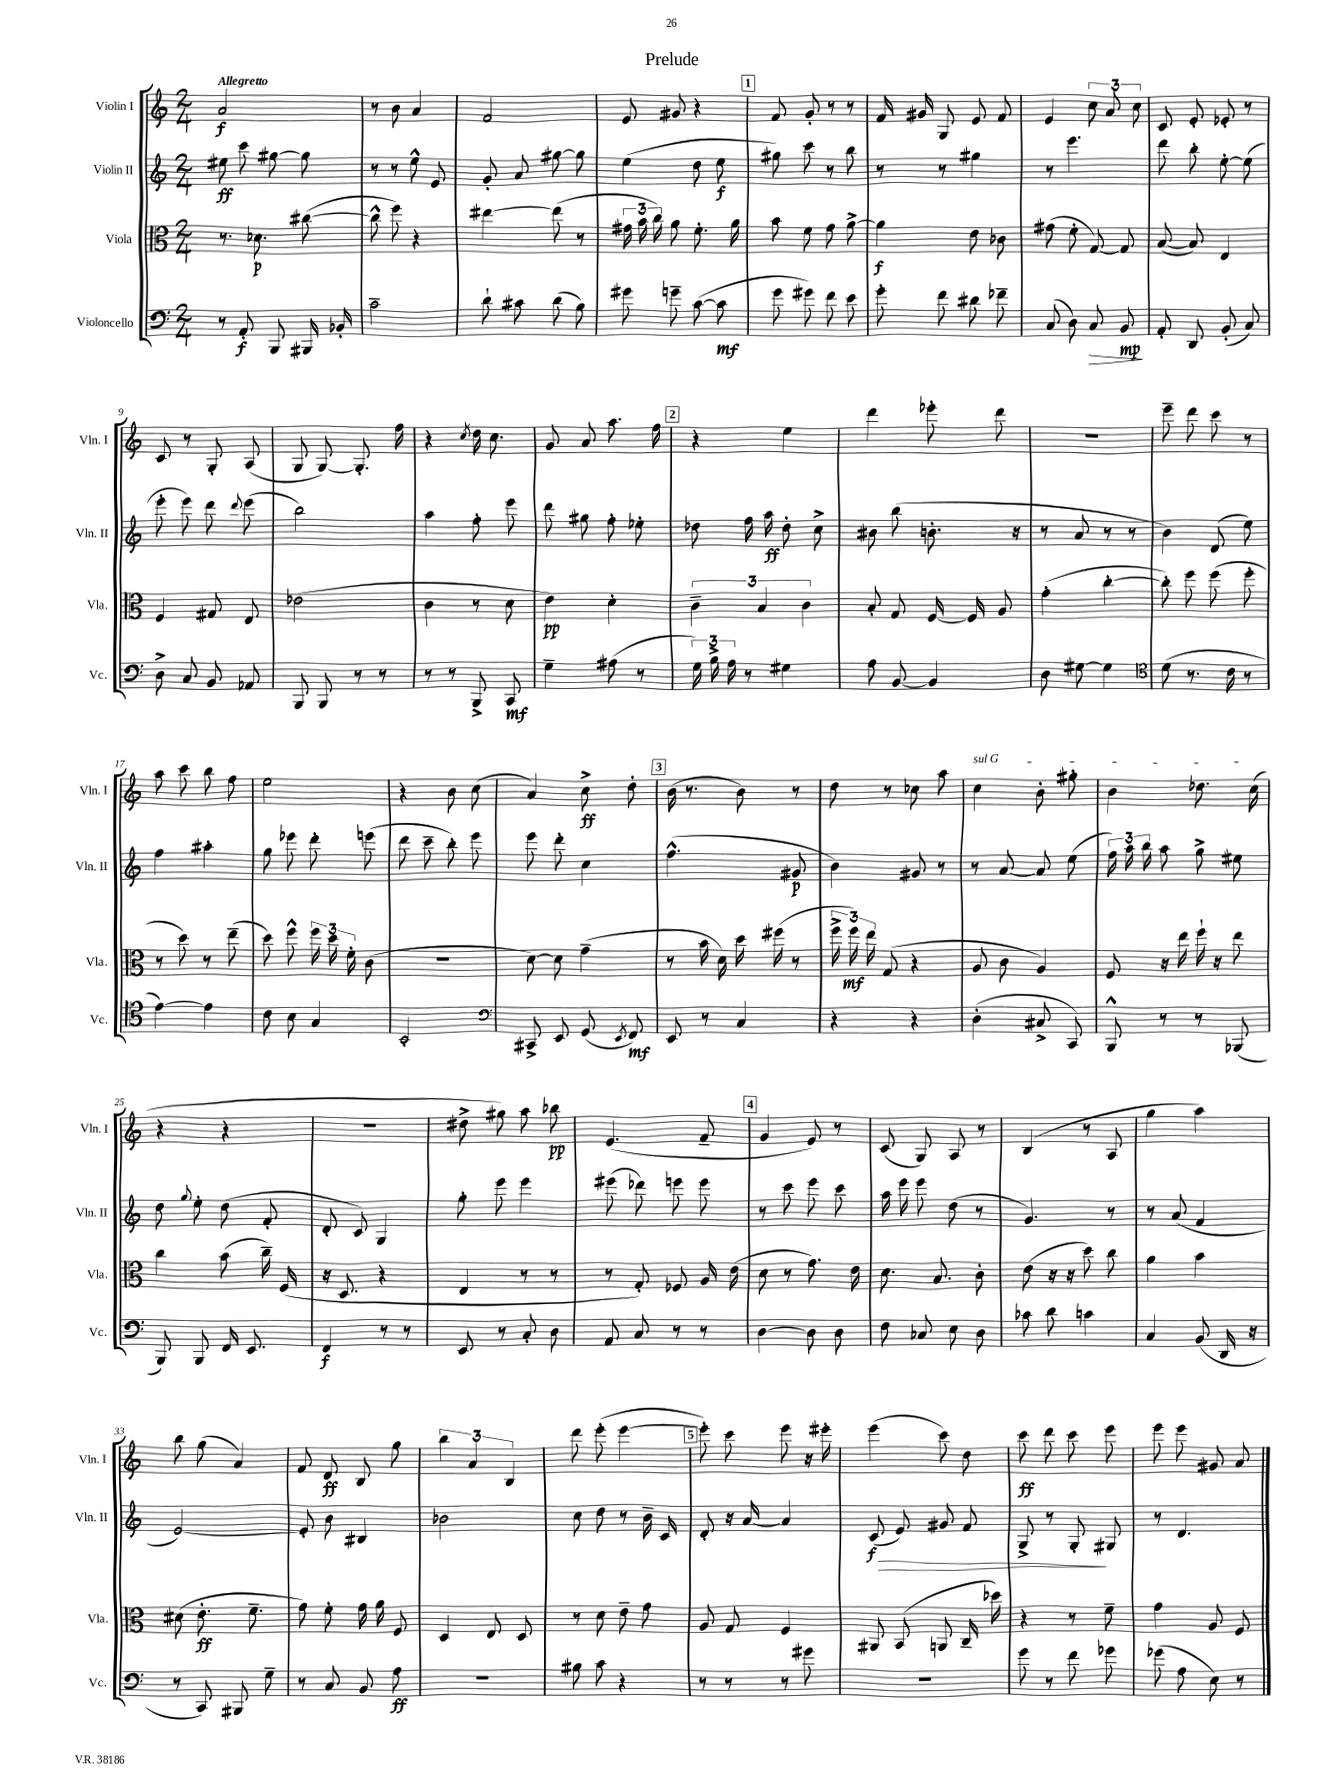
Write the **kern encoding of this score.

**kern	**kern	**kern	**kern
*staff4	*staff3	*staff2	*staff1
*clefF4	*clefC3	*clefG2	*clefG2
*k[]	*k[]	*k[]	*k[]
*M2/4	*M2/4	*M2/4	*M2/4
8r	8.r	8ee#	2a
8AA'	.	8ccc	.
.	8.d-	.	.
8BBB	.	[8gg#	.
16BBB#	([8cc#	8gg#]	.
16BB-'	.	.	.
=	=	=	=
2c~	8cc#^^]	8r	8r
.	8ff)	8r	8b
.	4r	8ee^^	4a
.	.	8e	.
=	=	=	=
8d`	[4ee#	8g'	2f
8c#	.	8a	.
(8d	(8ee#]	[8gg#	.
8B)	8r	8gg#]	.
=	=	=	=
8g#	24g#	(4ee	8e
.	24b	.	.
.	24cc)	.	.
8g~	8a	.	8g#
([8c	8.f'	8dd	4r
8c]	.	8ee	.
.	16a	.	.
=	=	=	=
8g	8b	8gg#)	8f
8g#)	8f	8ccc	8g'
8f	8g	8r	8r
8e	[8a^	8bb	8r
=	=	=	=
8g'	4a]	8r	16f
.	.	.	16g#
8f	.	8r	8G
8d#	8e	4gg#	8e
8f-~	8c-	.	8f
=	=	=	=
(8C	(8g#	8r	4e
8D)	8f'	4.eee	.
8C	[8G)	.	12cc
.	.	.	12a
8BB	8G]	.	.
.	.	.	12cc
=	=	=	=
8AA'	([8B	8ddd	8c
8DD	8B])	8bb'	8e'
(8BB'	4E	[8ee'	8e-'
8C)	.	(8ee]	8r
=	=	=	=
8D^	4F	8eee'	8c
8C	.	8eee)	8r
8BB	8G#	8ddd	8G'
.	.	8qqddd	.
8AA-	8E	(8eee	(8A
=	=	=	=
8BBB	(2e-	2bb)	8G
8BBB	.	.	[8G)
8r	.	.	8.G']
8r	.	.	.
.	.	.	16ff
=	=	=	=
8r	4c	4aa	4r
8r	.	.	.
.	.	.	8qcc
8BBB^	8r	8ff'	16dd
.	.	.	8.cc
8CC	8d	8eee	.
=	=	=	=
4G~	4e)	8ddd	8g
.	.	8gg#	8a
(8A#	4d'	8ff'	8.aa
8r	.	8ee-'	.
.	.	.	16ff
=	=	=	=
24G)	6c~	8dd-	4r
24B^	.	.	.
24A	.	.	.
8r	.	16ff	.
.	6B	.	.
.	.	16aa	.
4G#	.	8dd-'	4ee
.	6c	.	.
.	.	8cc^	.
=	=	=	=
8A	8B'	8b#	4ddd
[8BB	8G	(8bb	.
4BB]	[16F	8.b'	8eee-'
.	16F]	.	.
.	8A	.	8ddd
.	.	16r	.
=	=	=	=
8D	(4g'	8r	2r
[8G#	.	8a	.
4G#]	[4cc'	8r	.
.	.	8r	.
=	=	=	=
*clefC4	*	*	*
(8d	8cc'])	4b)	8eee~
8.r	8ff	.	8ddd
.	(8ff	(8d	8ccc
16c	.	.	.
8r	8ff'	8ee)	8r
=	=	=	=
[4e)	8r	4ff	8aa
.	8dd)	.	8ccc
4e]	8r	4aa#'	8bb
.	(8ee~	.	8ff
=	=	=	=
8c	8dd)	8gg	2ee
8B	8ff^^	8eee-	.
4G	24ff	8ddd'	.
.	24dd	.	.
.	24f'	.	.
.	(8c	(8eee	.
=	=	=	=
2BB'	2r	8ddd	4r
.	.	8ccc~	.
.	.	8bb')	8b
.	.	8eee	(8cc
=	=	=	=
*clefF4	*	*	*
8CC#^	[8d)	8eee	4a)
8EE	8d]	8ddd'	.
(8GG	(4g~	4cc	8cc^
8qEE	.	.	.
8FF)	.	.	8dd'
=	=	=	=
8EE	8r	(4.ff^^	(16b
.	.	.	8.r
8r	16b	.	.
.	16d)	.	.
4C	16dd	.	8b)
.	(16ff#	.	.
.	8r	8g#	8r
=	=	=	=
4r	24ff^	4b)	8dd
.	24ff)	.	.
.	24ee	.	.
.	(8G	.	8r
4r	4r	8g#	8cc-
.	.	8r	8aa
=	=	=	=
(4D'	8A	8r	4cc
.	8c	[8a	.
8C#^	4A)	8a]	8b'
8CC)	.	(8ee	8gg#'
=	=	=	=
8BBB^^	8F	24ff)	4b
.	.	24aa	.
.	.	24bb	.
8r	16r	8aa	.
.	16ee	.	.
8r	16ff`	8gg^	8.dd-
.	16r	.	.
(8BBB-	8ee	8ee#	.
.	.	.	(16cc
=	=	=	=
8BBB)	4cc	8dd	4r
.	.	8qqgg	.
8BBB	.	8ee'	.
16FF	(8b	(8dd	4r
8.EE	.	.	.
.	16cc~)	8f'	.
.	(16F	.	.
=	=	=	=
4FF	16r	8d'	2r
.	8.D	.	.
.	.	8c)	.
8r	4r	4G	.
8r	.	.	.
=	=	=	=
8EE	4E	8gg'	8dd#^
8r	.	8eee	8gg#)
8C'	8r	4eee	8aa
8D	8r	.	8bb-
=	=	=	=
8AA	8r	(8eee#	(4.e
8C	8G')	8ddd-)	.
8r	8F-	8eee	.
8r	16A	8eee	8f~
.	(16e	.	.
=	=	=	=
[4D	8d	8r	4g
.	8r	8ccc	.
8D]	8.g)	8eee	8e)
8D	.	8ccc	8r
.	16e	.	.
=	=	=	=
8F	8.d	16aa	(8c
.	.	16eee	.
8C-	.	8eee	8G)
.	8.B	.	.
8E	.	(8dd	8A
8D	8c'	8r	8r
=	=	=	=
8c-	(8e	4.g)	(4B
8d	16r	.	.
.	16r	.	.
4c	8dd)	.	8r
.	8cc	8r	8A
=	=	=	=
4C	4a	8r	4gg
.	.	(8a	.
(8BB	4b	4f	4aa)
16DD	.	.	.
16r	.	.	.
=	=	=	=
8r	(8d#	[2e)	8bb
8CC)	8.e'	.	(8gg
8BBB#	.	.	4a)
.	8.f~	.	.
8G~	.	.	.
=	=	=	=
8r	8g)	8e']	8f
8C	8f'	8b	8d
8BB	16g	4B#	8B
.	16a	.	.
8A	8F	.	8gg
=	=	=	=
2r	4D	2b-	6bb
.	.	.	6a
.	8E	.	.
.	.	.	6B
.	8D	.	.
=	=	=	=
8B#	8r	8cc	8ddd
8c	8d	8dd	(8eee'
4r	8e~	8r	[4eee
.	8g	16b~	.
.	.	16c	.
=	=	=	=
8r	8A	8d'	8eee'])
8r	8G	16r	8ccc
.	.	[16a	.
8r	4F	4a]	8eee
8g#	.	.	16r
.	.	.	16eee#'
=	=	=	=
2r	8AA#	(8c	(4eee
.	(8BB	8e)	.
.	8AA	8g#	8ccc)
.	16C~	8f	8dd
.	16dd-)	.	.
=	=	=	=
8g	4r	8G^	8ccc
8r	.	8r	8ddd
8f	8r	8G'	8ccc
8g-	8f~	8G#	8eee
=	=	=	=
(8g-	4g	8r	8eee
8A	.	4.d	8eee
8E)	8A	.	8g#
8r	8F	.	8a
==	==	==	==
*-	*-	*-	*-
